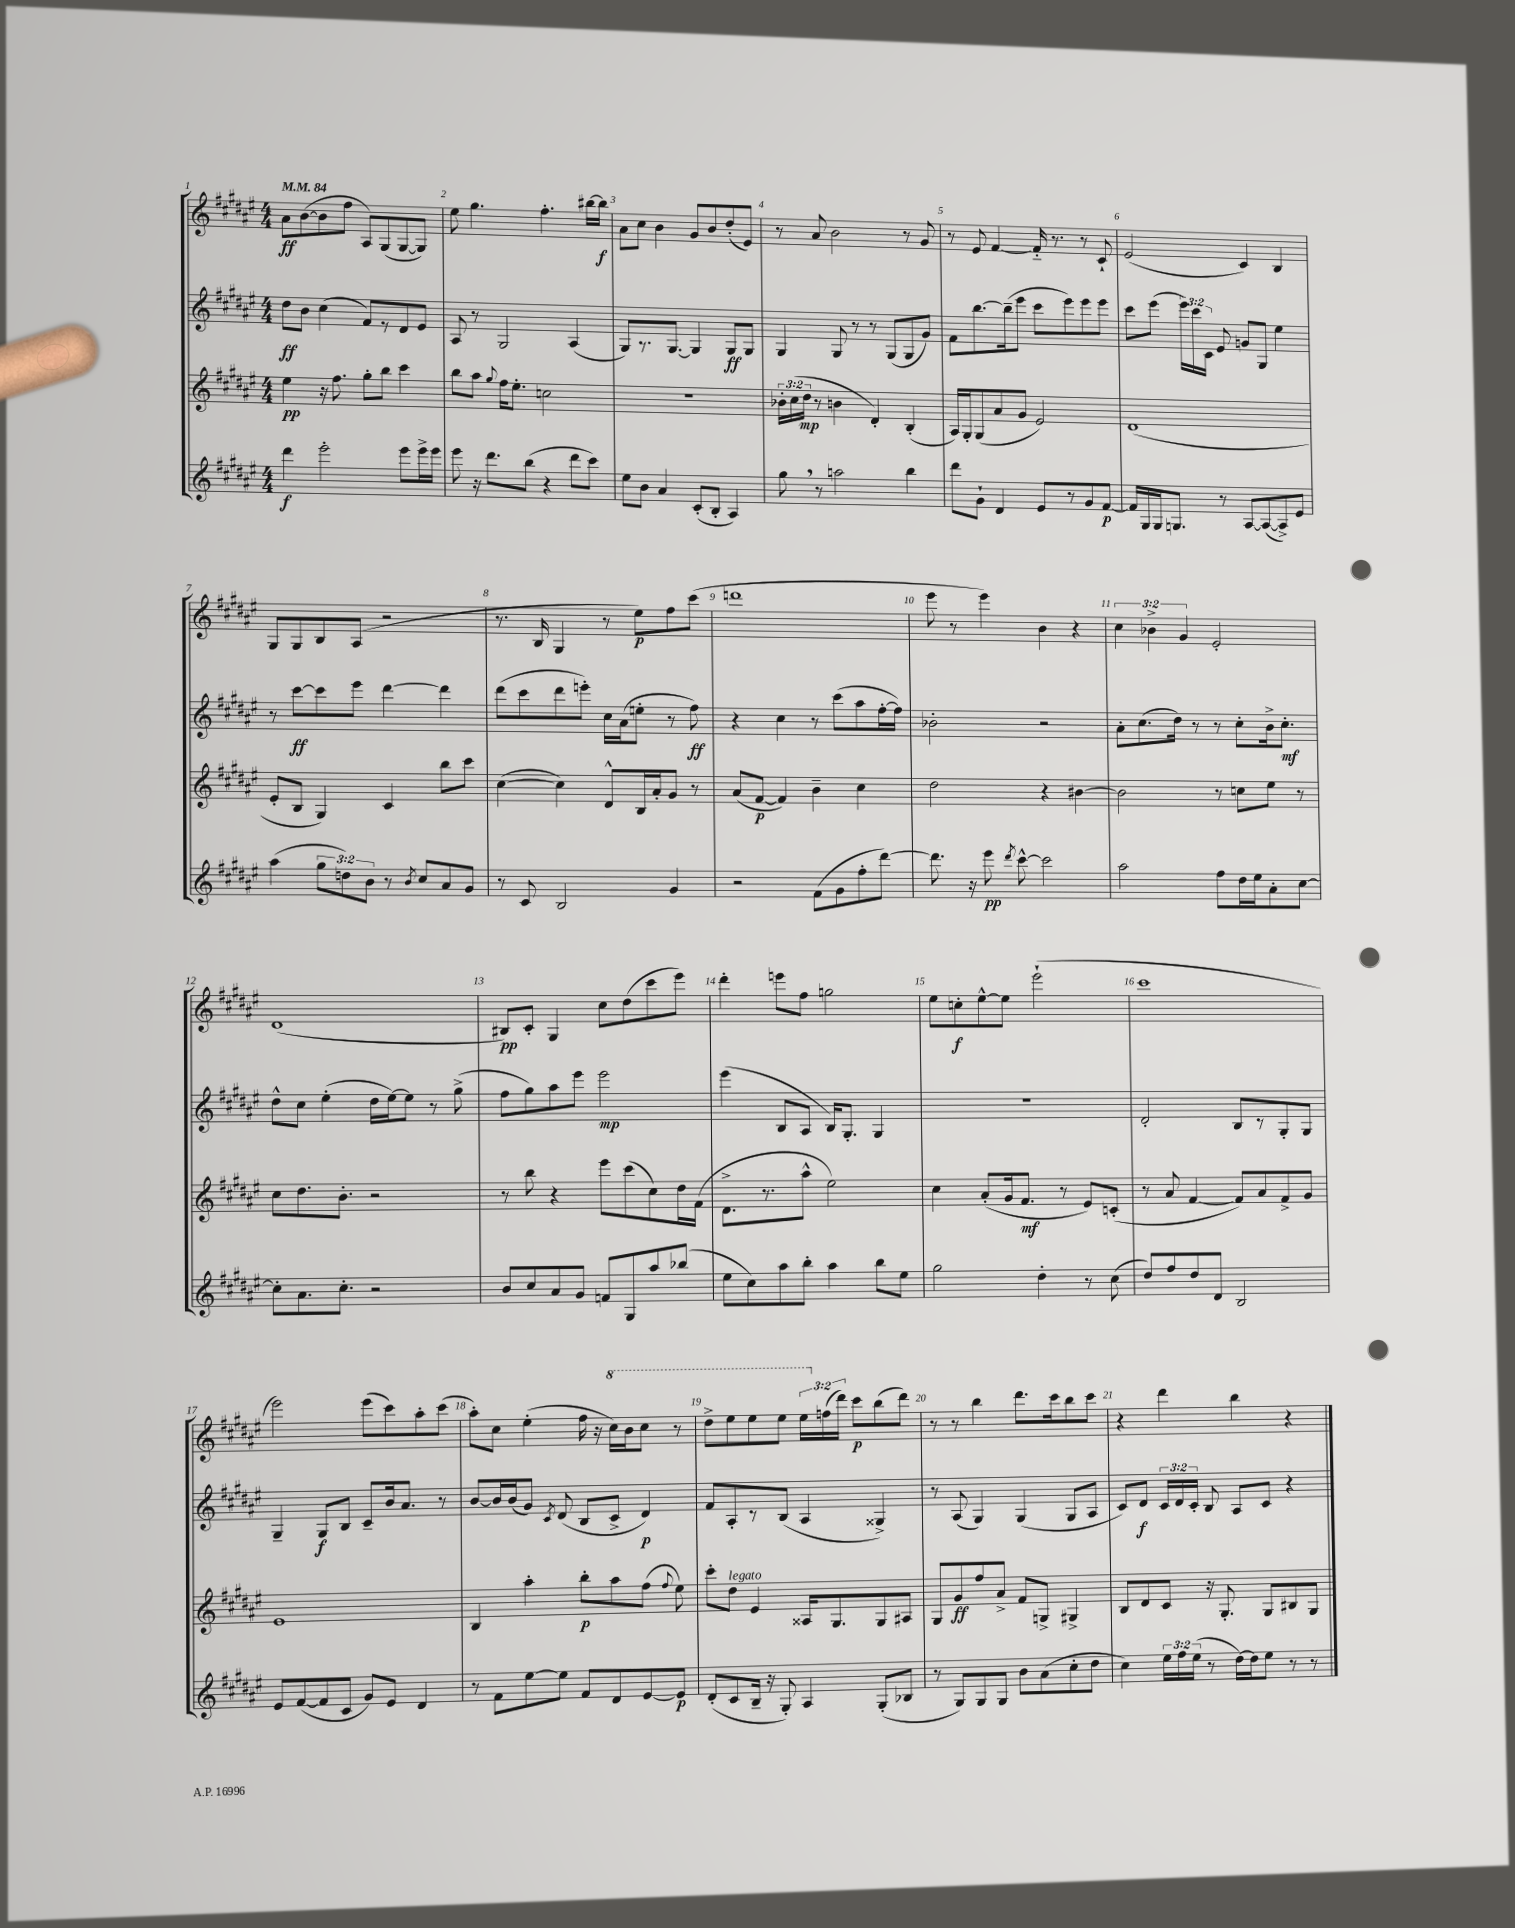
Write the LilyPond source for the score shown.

<<
\new StaffGroup <<
\new Staff = "s0" {
    \clef treble \key fis \major \numericTimeSignature \time 4/4 \override Staff.TupletNumber.text = #tuplet-number::calc-fraction-text \tempo 4 = 84
    \autoBeamOff ais'8[\ff b'8~( b'8 fis''8] ais8[) gis8( gis8~ gis8]) |
    eis''8 gis''4. fis''4.-. bis''16[~ bis''16]\f |
    ais'8[ cis''8] b'4 gis'8[ b'8 dis''8-.( eis'8]) |
    r8 ais'8 b'2 r8 gis'8 |
    r8 eis'8 fis'4~ fis'16-_ r8. r8 cis'8-! |
    eis'2( cis'4) b4 |
    gis8[ gis8 b8 ais8]( r2 |
    r8. b16 gis4 r8 eis''8[\p) fis''8 cis'''8]( |
    d'''1 |
    eis'''8 r8 eis'''4) b'4 r4 |
    \tuplet 3/2 { cis''4 bes'4-> gis'4 } eis'2-. |
    dis'1( |
    bis8[\pp) cis'8]-. gis4 cis''8[ dis''8( cis'''8 eis'''8]) |
    dis'''4-. e'''8[ fis''8] g''2 |
    eis''8[ c''8-.\f eis''8~-^ eis''8] eis'''2-!( |
    cis'''1 |
    eis'''2) eis'''8[( cis'''8) ais''8-. cis'''8]( |
    ais''8[-.) cis''8] eis''4-.( fis''16 r16 \ottava #1 cis'''16[) b''16 cis'''8] r8 |
    dis'''8[-> eis'''8 eis'''8 eis'''8] \tuplet 3/2 { eis'''16[ \ottava #0 f''16( dis'''16]) } cis'''8[\p b''8( dis'''8]) |
    r8 r8 b''4 dis'''8.[ cis'''16 b''8 cis'''8] |
    r4 dis'''4 b''4 r4 \bar "|." |
}
\new Staff = "s1" {
    \clef treble \key fis \major \numericTimeSignature \time 4/4 \override Staff.TupletNumber.text = #tuplet-number::calc-fraction-text
    \autoBeamOff dis''8[\ff b'8] cis''4( fis'8[) r8 dis'8 eis'8] |
    ais8 r8 gis2 ais4( |
    gis8[) r8. gis8.]~ gis4 gis8[\ff gis8] |
    gis4 gis8 r8 r8 gis8[( gis8 gis'8]) |
    fis'8[ b''8.~ b''16--( eis'''8] cis'''8[ eis'''8) eis'''8 eis'''8] |
    cis'''8[ eis'''8]( \tuplet 3/2 { eis'''16[) cis'''16 cis'16] } eis'8 g'8[ gis8] eis''4 |
    r8 cis'''8[~\ff cis'''8 eis'''8] dis'''4~ dis'''4 |
    dis'''8[( cis'''8 dis'''8 e'''8]-.) cis''16[ ais'16( e''8]-. r8 fis''8\ff) |
    r4 cis''4 r8 cis'''8[( ais''8 fis''16~-. fis''16]) |
    bes'2-. r2 |
    ais'8[-. cis''8.( dis''16]) r8 r8 cis''8[-. b'16-> cis''8.]-.\mf |
    dis''8[-^ cis''8] eis''4-.( dis''16[ eis''16~) eis''8] r8 gis''8->( |
    fis''8[ gis''8) ais''8 eis'''8] eis'''2\mp |
    eis'''4( b8[ ais8] b16[) gis8.]-. gis4 |
    R1 |
    dis'2-. b8[ r8 gis8-. gis8] |
    gis4-- gis8[\f b8] cis'8[-- b'16 ais'8.] r8 |
    b'8[~ b'16 b'16( gis'8]) \acciaccatura { cis'8 } dis'8( b8[ cis'8]-> dis'4\p) |
    fis'8[ ais8-. r8 b8]( ais4 gisis4->) |
    r8 ais8( gis4) gis4( gis8[ ais8] |
    cis'8[) dis'8]\f \tuplet 3/2 { cis'16[ dis'16 cis'16]-. } b8 ais8[ cis'8] r4 \bar "|." |
}
\new Staff = "s2" {
    \clef treble \key fis \major \numericTimeSignature \time 4/4 \override Staff.TupletNumber.text = #tuplet-number::calc-fraction-text
    \autoBeamOff eis''4\pp r16 fis''8. gis''8[-. b''8] cis'''4 |
    b''8[ ais''8] \appoggiatura { gis''8 } fis''16[ eis''8.]-. c''2 |
    R1 |
    \tuplet 3/2 { bes'16[-. cis''16( dis''16]\mp } r8 b'4 dis'4-.) b4-.( |
    ais16[) gis16-. gis8( ais'8 gis'8] eis'2) |
    dis'1( |
    eis'8[-. b8] gis4) cis'4 b''8[ cis'''8] |
    cis''4~( cis''4) dis'8[-^ b16 ais'16-. gis'8] r8 |
    ais'8[( fis'8]~\p fis'4) b'4-- cis''4 |
    dis''2 r4 bis'4~ |
    bis'2 r8 c''8[ eis''8] r8 |
    cis''8[ dis''8. b'8.]-. r2 |
    r8 b''8 r4 eis'''8[ cis'''8( cis''8) dis''16 fis'16]( |
    dis'8.[-> r8. ais''8]-^ eis''2) |
    cis''4 ais'8[-.( gis'16 fis'8.]\mf r8 eis'8[) c'8]-.( |
    r8 ais'8 fis'4~ fis'8[) ais'8 fis'8-> gis'8] |
    eis'1 |
    b4 ais''4-. b''8[-.\p ais''8 fis''8]( \appoggiatura { fis''8 } eis''8) |
    cis'''8[-. dis''8]^\markup { \italic "legato" } eis'4 aisis16[ gis8. gis8 ais8] |
    gis8[ gis'8\ff fis''8 ais'8]-> fis'8[ g8]-> gis4-> |
    b8[ dis'8 cis'8] r16 gis8.-. gis8[ bis8 gis8] \bar "|." |
}
\new Staff = "s3" {
    \clef treble \key fis \major \numericTimeSignature \time 4/4 \override Staff.TupletNumber.text = #tuplet-number::calc-fraction-text
    \autoBeamOff dis'''4\f eis'''2-. eis'''8[ eis'''16-> eis'''16] |
    eis'''8 r16 dis'''8.[ b''8]( r4 dis'''8[ cis'''8]) |
    eis''8[ b'8] ais'4 cis'8[-.( b8]-. ais4) |
    gis''8 \breathe r8 a''2 b''4 |
    dis'''8[ gis'8]-! dis'4 eis'8[ r8 gis'8 fis'8]~\p |
    fis'16[ gis16 gis16 g8.] r8 ais8[~ ais8~( ais8->) eis'8] |
    ais''4( \tuplet 3/2 { gis''8[ d''8) b'8] } r8 \acciaccatura { b'8 } cis''8[ ais'8 gis'8] |
    r8 cis'8 b2 gis'4 |
    r2 fis'8[( gis'8 fis''8-. dis'''8]~) |
    dis'''8. r16 eis'''8\pp \acciaccatura { dis'''8 } cis'''8~-^ cis'''2 |
    ais''2 fis''8[ dis''16 eis''16 ais'8-. cis''8]~ |
    cis''8[-. ais'8. cis''8.]-. r2 |
    b'8[ cis''8 ais'8 gis'8] f'8[ gis8 ais''8 bes''8]( |
    eis''8[ cis''8) ais''8 b''8]-. ais''4 b''8[ eis''8] |
    gis''2 dis''4-. r8 cis''8( |
    dis''8[) fis''8 dis''8 dis'8] b2 |
    eis'8[ fis'8~( fis'8 cis'8] gis'8[) eis'8] dis'4 |
    r8 fis'8[ eis''8~ eis''8] fis'8[ dis'8 eis'8~ eis'8]\p |
    dis'8[-.( cis'8 b16]-- r16 gis8-.) ais4 gis8[-.( bes8] |
    r8 gis8[) gis8 gis8] b'8[ ais'8( cis''8-. dis''8] |
    cis''4) \tuplet 3/2 { eis''16[ fis''16 eis''16]( } r8 dis''16[~) dis''16 eis''8] r8 r8 \bar "|." |
}
>>
>>
\layout { \context { \Score \override BarNumber.break-visibility = ##(#f #t #t) barNumberVisibility = #all-bar-numbers-visible } }
